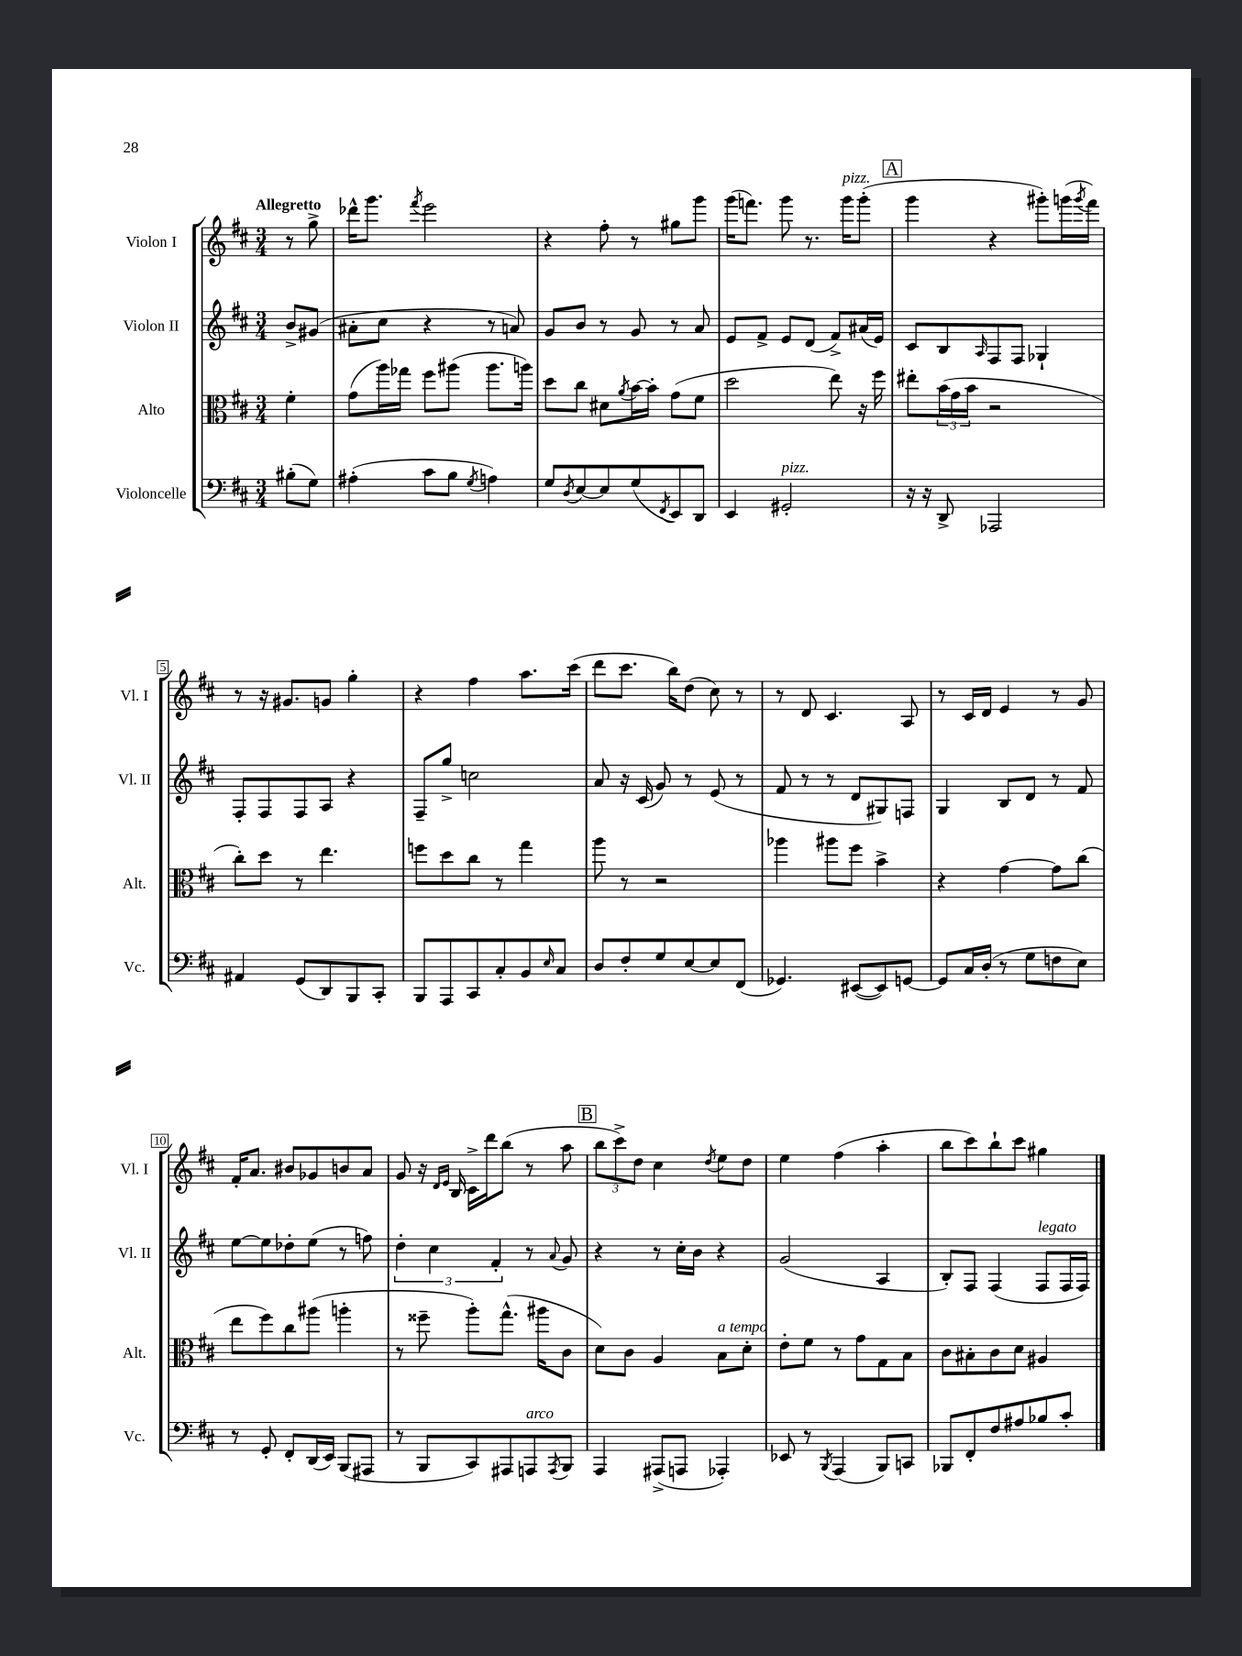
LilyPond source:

<<
\new StaffGroup <<
\new Staff = "s0" \with { instrumentName = "Violon I" shortInstrumentName = "Vl. I" } {
    \clef treble \key d \major \numericTimeSignature \time 3/4 \partial 4 \tempo "Allegretto"
    r8 g''8-> |
    des'''16-^ g'''8. \acciaccatura { fis'''8 } e'''2 |
    r4 fis''8-. r8 gis''8 g'''8 |
    g'''16( f'''8.) g'''8 r8. g'''16^\markup { \italic "pizz." } g'''8-.( |
    \mark \markup { \box "A" } g'''4 r4 gis'''8-.) g'''16( \acciaccatura { g'''8 } fis'''16) |
    r8 r16 gis'8. g'8 g''4-. |
    r4 fis''4 a''8. cis'''16( |
    d'''8 cis'''8. b''16) d''8( cis''8) r8 |
    r8 d'8 cis'4. a8 |
    r8 cis'16 d'16 e'4 r8 g'8 |
    fis'16-. a'8. bis'8 ges'8 b'8 a'8 |
    g'8 r16 \grace { d'16 e'16 } b16 cis'16-> d'''16 b''8( r8 a''8 |
    \mark \markup { \box "B" } \tuplet 3/2 { b''8 cis'''8->) d''8 } cis''4 \acciaccatura { d''8 } e''8 d''8 |
    e''4 fis''4( a''4-. |
    b''8 cis'''8) b''8-! cis'''8 gis''4 \bar "|." |
}
\new Staff = "s1" \with { instrumentName = "Violon II" shortInstrumentName = "Vl. II" } {
    \clef treble \key d \major \numericTimeSignature \time 3/4 \partial 4
    b'8-> gis'8( |
    ais'8-. cis''8 r4 r8 a'8) |
    g'8 b'8 r8 g'8 r8 a'8 |
    e'8 fis'8-> e'8 d'8( fis'8->) ais'16( e'16) |
    \mark \markup { \box "A" } cis'8 b8 \grace { a16 } fis8 fis8 ges4-! |
    fis8-. fis8 fis8 a8 r4 |
    fis8-- g''8-> c''2 |
    a'8 r16 cis'16( g'8) r8 e'8( r8 |
    fis'8 r8 r8 d'8 gis8) f8 |
    g4 b8 d'8 r8 fis'8 |
    e''8~ e''8 des''8-. e''8( r8 f''8) |
    \tuplet 3/2 { d''4-. cis''4 fis'4-. } r8 \appoggiatura { a'8 } g'8 |
    \mark \markup { \box "B" } r4 r8 cis''16-. b'16 r4 |
    g'2( a4 |
    b8-.) fis8 fis4( fis8^\markup { \italic "legato" } fis16 fis16) \bar "|." |
}
\new Staff = "s2" \with { instrumentName = "Alto" shortInstrumentName = "Alt." } {
    \clef alto \key d \major \numericTimeSignature \time 3/4 \partial 4
    fis'4-. |
    g'8( a''16) ges''16 fis''8 ais''8( ais''8. a''16) |
    d''8 cis''8 dis'8 \acciaccatura { a'8 } b'16~ b'16-. g'8( fis'8 |
    d''2 e''8) r16 fis''16 |
    \mark \markup { \box "A" } eis''8-. \tuplet 3/2 { b'16( g'16 b'16 } r2 |
    cis''8-.) d''8 r8 e''4. |
    f''8 d''8 cis''8 r8 g''4 |
    a''8 r8 r2 |
    aes''4 ais''8 fis''8 b'4-> |
    r4 g'4~ g'8 cis''8( |
    e''8 fis''8) cis''8 ais''8( a''4-. |
    r8 fisis''8-- a''8-.) g''8.-^( ais''16 cis'8 |
    \mark \markup { \box "B" } d'8) cis'8 a4 b8^\markup { \italic "a tempo" } d'8-. |
    e'8-. fis'8 r8 g'8 g8 b8 |
    cis'8 bis8-. cis'8 d'8 ais4 \bar "|." |
}
\new Staff = "s3" \with { instrumentName = "Violoncelle" shortInstrumentName = "Vc." } {
    \clef bass \key d \major \numericTimeSignature \time 3/4 \partial 4
    bis8-.( g8) |
    ais4-.( cis'8 b8 \acciaccatura { g8 } a4) |
    g8 \acciaccatura { d8 } e8~ e8 g8( \acciaccatura { fis,8 } e,8) d,8 |
    e,4 gis,2-.^\markup { \italic "pizz." } |
    \mark \markup { \box "A" } r16 r16 d,8-> aes,,2 |
    ais,4 g,8( d,8) b,,8 cis,8-. |
    b,,8 a,,8 cis,8 cis8-. b,8 \grace { e16 } cis8 |
    d8 fis8-. g8 e8~ e8 fis,8( |
    ges,4.) eis,8~( eis,8) g,8~ |
    g,8 cis16 d16-.( r8 g8 f8 e8) |
    r8 g,8-. fis,8-. d,16( e,16) b,,8( ais,,8 |
    r8 b,,8 cis,8) ais,,8 a,,8^\markup { \italic "arco" } \acciaccatura { a,,8 } b,,8 |
    \mark \markup { \box "B" } a,,4 ais,,8->( a,,8 aes,,4-.) |
    ees,8 r8 \acciaccatura { b,,8 } a,,4( b,,8) c,8 |
    bes,,8 fis,8-. fis8 ais8 bes8 cis'8-. \bar "|." |
}
>>
>>
\layout { \context { \Score \override BarNumber.stencil = #(make-stencil-boxer 0.1 0.3 ly:text-interface::print) } }
